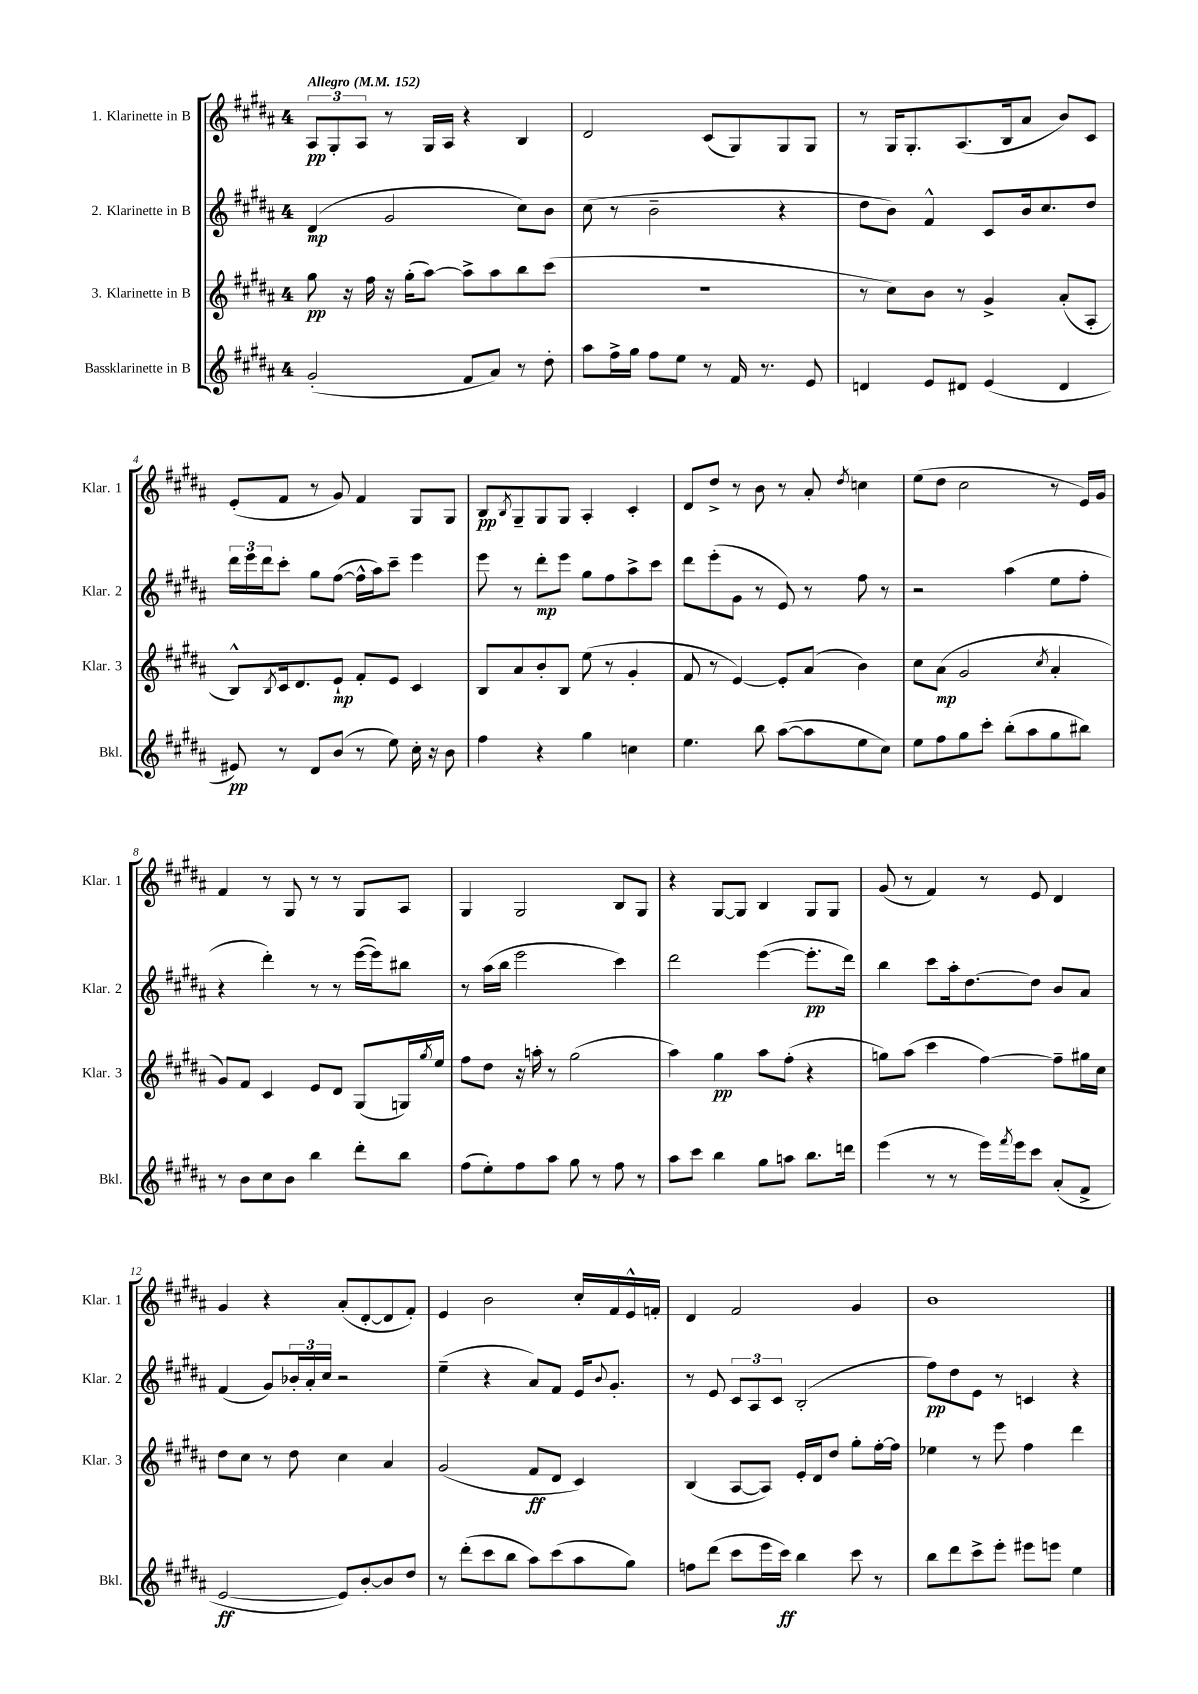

**kern	**dynam	**kern	**dynam	**kern	**dynam	**kern	**dynam
*part4	*part4	*part3	*part3	*part2	*part2	*part1	*part1
*staff4	*staff4	*staff3	*staff3	*staff2	*staff2	*staff1	*staff1
*I"Bassklarinette in B	*	*I"3. Klarinette in B	*	*I"2. Klarinette in B	*	*I"1. Klarinette in B	*
*I'Bkl.	*	*I'Klar. 3	*	*I'Klar. 2	*	*I'Klar. 1	*
*clefG2	*	*clefG2	*	*clefG2	*	*clefG2	*
*k[f#c#g#d#a#]	*	*k[f#c#g#d#a#]	*	*k[f#c#g#d#a#]	*	*k[f#c#g#d#a#]	*
*M4/4	*	*M4/4	*	*M4/4	*	*M4/4	*
*MM152	*	*MM152	*	*MM152	*	*MM152	*
=1	=1	=1	=1	=1	=1	=1	=1
!	!	!	!	!	!	!LO:TX:a:B:t=Allegro	!
(2g#'/	.	8gg#\	pp	(4d#/	mp	12A#/L	pp
.	.	.	.	.	.	12G#'/	.
.	.	16r	.	.	.	.	.
.	.	.	.	.	.	12A#/J	.
.	.	16ff#\	.	.	.	.	.
.	.	16r	.	2g#/	.	8r	.
.	.	(16gg#'\KL	.	.	.	.	.
.	.	[8aa#\J)	.	.	.	16G#/LL	.
.	.	.	.	.	.	16A#/JJ	.
8f#/L	.	8aa#^\L]	.	.	.	4r	.
8a#/J)	.	8aa#\	.	.	.	.	.
8r	.	8bb\	.	8cc#\L)	.	4B/	.
8dd#'\	.	(8ccc#\J	.	8b\J	.	.	.
=2	=2	=2	=2	=2	=2	=2	=2
8aa#\L	.	1r	.	(8cc#\	.	2d#/	.
16ff#^\L	.	.	.	8r	.	.	.
16gg#\JJ	.	.	.	.	.	.	.
8ff#\L	.	.	.	2b~\	.	.	.
8ee\J	.	.	.	.	.	.	.
8r	.	.	.	.	.	(8c#/L	.
16f#/	.	.	.	.	.	8G#/)	.
8.r	.	.	.	.	.	.	.
.	.	.	.	4r	.	8G#/	.
8e/	.	.	.	.	.	8G#/J	.
=3	=3	=3	=3	=3	=3	=3	=3
4dn/	.	8r	.	8dd#\L	.	8r	.
.	.	8cc#\L)	.	8b\J)	.	16G#/KL	.
.	.	.	.	.	.	8.G#'/	.
8e/L	.	8b\J	.	4f#^^/	.	.	.
8d#X/J	.	8r	.	.	.	(8.A#/	.
(4e/	.	4g#^/	.	8c#/L	.	.	.
.	.	.	.	.	.	16B/k	.
.	.	.	.	16b/k	.	8a#/J	.
.	.	.	.	8.cc#/	.	.	.
4d#/	.	(8a#'/L	.	.	.	8b/L)	.
.	.	8A#'/J	.	8dd#/J	.	8c#/J	.
!!LO:LB:g=z
=4	=4	=4	=4	=4	=4	=4	=4
8e#X/)	pp	8B^^/L)	.	24ddd#\LL	.	(8e'/L	.
.	.	.	.	24eee\	.	.	.
.	.	.	.	24ddd#\J	.	.	.
.	.	8qB/	.	.	.	.	.
8r	.	16c#/k	.	8ccc#'\J	.	8f#/J	.
.	.	8.d#/	.	.	.	.	.
8d#/L	.	.	.	8gg#\L	.	8r	.
(8b/J	.	8e`/J	mp	([8ff#\J	.	8g#/)	.
8r	.	8f#'/L	.	16ff#^^\LL]	.	4f#/	.
.	.	.	.	16aa#\J)	.	.	.
8ee\)	.	8e/J	.	8ccc#~\J	.	.	.
16cc#'\	.	4c#/	.	4eee\	.	8G#/L	.
16r	.	.	.	.	.	.	.
8b\	.	.	.	.	.	8G#/J	.
=5	=5	=5	=5	=5	=5	=5	=5
4ff#\	.	8B/L	.	8eee\	.	8B/L	pp
.	.	.	.	.	.	8qB/	.
.	.	8a#/	.	8r	.	8G#~/	.
4r	.	8b'/	.	8ddd#'\L	mp	8G#/	.
.	.	8B/J	.	8eee\J	.	8G#/J	.
4gg#\	.	(8ee\	.	8gg#\L	.	4A#'/	.
.	.	8r	.	8ff#\	.	.	.
4ccn\	.	4g#'/	.	8aa#^\	.	4c#'/	.
.	.	.	.	8ccc#\J	.	.	.
=6	=6	=6	=6	=6	=6	=6	=6
4.ee\	.	8f#/	.	8ddd#\L	.	8d#/L	.
.	.	8r	.	(8eee'\	.	8dd#^/J	.
.	.	[4e/)	.	8g#\J	.	8r	.
8bb\	.	.	.	8r	.	8b\	.
([8aa#\L	.	8e'/L]	.	8e/)	.	8r	.
8aa#\]	.	(8a#/J	.	8r	.	8a#'/	.
.	.	.	.	.	.	8qdd#/	.
8ee\	.	4b\)	.	8ff#\	.	4ccn\	.
8cc#\J)	.	.	.	8r	.	.	.
=7	=7	=7	=7	=7	=7	=7	=7
8ee\L	.	8cc#\L	.	2r	.	(8ee\L	.
8ff#\	.	(8a#\J	mp	.	.	8dd#\J	.
8gg#\	.	2g#/	.	.	.	2cc#\	.
8ccc#'\J	.	.	.	.	.	.	.
(8bb'\L	.	.	.	(4aa#\	.	.	.
8aa#\	.	.	.	.	.	.	.
.	.	8qcc#/	.	.	.	.	.
8gg#\	.	4a#'/	.	8ee\L	.	8r	.
8bb#X\J)	.	.	.	8ff#'\J	.	16e/LL)	.
.	.	.	.	.	.	16g#/JJ	.
!!LO:LB:g=z
=8	=8	=8	=8	=8	=8	=8	=8
8r	.	8g#/L)	.	4r	.	4f#/	.
8b\L	.	8f#/J	.	.	.	.	.
8cc#\	.	4c#/	.	4ddd#'\)	.	8r	.
8b\J	.	.	.	.	.	8G#/	.
4bb\	.	8e/L	.	8r	.	8r	.
.	.	8d#/J	.	8r	.	8r	.
8ddd#'\L	.	(8G#/L	.	([16eee\LL	.	8G#/L	.
.	.	.	.	16eee\J])	.	.	.
8bb\J	.	16Gn/L)	.	8bb#X\J	.	8A#/J	.
.	.	8qgg#/	.	.	.	.	.
.	.	16ee/JJ	.	.	.	.	.
=9	=9	=9	=9	=9	=9	=9	=9
(8ff#\L	.	8ff#\L	.	8r	.	4G#/	.
8ee'\)	.	8dd#\J	.	(16aa#\LL	.	.	.
.	.	.	.	16bb\JJ	.	.	.
8ff#\	.	16r	.	2eee\	.	2G#/	.
.	.	16aan'\	.	.	.	.	.
8aa#\J	.	8r	.	.	.	.	.
8gg#\	.	(2gg#\	.	.	.	.	.
8r	.	.	.	.	.	.	.
8ff#\	.	.	.	4ccc#\)	.	8B/L	.
8r	.	.	.	.	.	8G#/J	.
=10	=10	=10	=10	=10	=10	=10	=10
8aa#\L	.	4aa#\)	.	2ddd#\	.	4r	.
8ccc#\J	.	.	.	.	.	.	.
4bb\	.	4gg#\	pp	.	.	[8G#/L	.
.	.	.	.	.	.	8G#/J]	.
8gg#\L	.	8aa#\L	.	([4eee\	.	4B/	.
8aan\J	.	(8ff#'\J	.	.	.	.	.
8.bb\L	.	4r	.	8.eee'\L]	pp	8G#/L	.
.	.	.	.	.	.	8G#/J	.
16dddn\Jk	.	.	.	16ddd#\Jk)	.	.	.
=11	=11	=11	=11	=11	=11	=11	=11
(4eee\	.	8ggn\L)	.	4bb\	.	(8g#/	.
.	.	(8aa#\J	.	.	.	8r	.
8r	.	4ccc#\	.	8ccc#\L	.	4f#/)	.
8r	.	.	.	16aa#'\k	.	.	.
.	.	.	.	[8.dd#\	.	.	.
16eee\LL)	.	[4ff#\)	.	.	.	8r	.
8qfff#/	.	.	.	.	.	.	.
16eee\J	.	.	.	.	.	.	.
8ccc#\J	.	.	.	8dd#\J]	.	8e/	.
(8a#'/L	.	8ff#~\L]	.	8b/L	.	4d#/	.
8f#^/J	.	16gg#X\L	.	8a#/J	.	.	.
.	.	16cc#\JJ	.	.	.	.	.
!!LO:LB:g=z
=12	=12	=12	=12	=12	=12	=12	=12
[2e/	ff	8dd#\L	.	(4f#/	.	4g#/	.
.	.	8cc#\J	.	.	.	.	.
.	.	8r	.	8g#/L)	.	4r	.
.	.	8dd#\	.	24b-X'/L	.	.	.
.	.	.	.	24a#'/	.	.	.
.	.	.	.	24cc#/JJ	.	.	.
8e/L])	.	4cc#\	.	2r	.	(8a#'/L	.
[8b'/	.	.	.	.	.	[8d#'/	.
8b/]	.	4a#/	.	.	.	8d#/]	.
8dd#/J	.	.	.	.	.	8f#'/J)	.
=13	=13	=13	=13	=13	=13	=13	=13
8r	.	(2g#/	.	(4ee~\	.	4e/	.
(8ddd#'\L	.	.	.	.	.	.	.
8ccc#\	.	.	.	4r	.	2b\	.
8bb\J	.	.	.	.	.	.	.
8aa#\L)	.	8f#/L	ff	8a#/L)	.	.	.
(8ccc#\	.	8d#/J	.	8f#/J	.	.	.
8aa#\	.	4c#/)	.	16e/KL	.	16cc#'/LL	.
.	.	.	.	8qqb/	.	.	.
.	.	.	.	8.g#'/J	.	16f#/	.
8gg#\J)	.	.	.	.	.	16e^^/	.
.	.	.	.	.	.	16fn'/JJ	.
=14	=14	=14	=14	=14	=14	=14	=14
8ffn\L	.	(4B/	.	8r	.	4d#/	.
(8ddd#\J	.	.	.	8e/	.	.	.
8ccc#\L	.	[8A#/L	.	12c#/L	.	2f#/	.
.	.	.	.	12A#/	.	.	.
16eee\L	.	8A#/J])	.	.	.	.	.
.	.	.	.	12c#/J	.	.	.
16ccc#\JJ)	ff	.	.	.	.	.	.
4bb\	.	16e'/LL	.	(2B'/	.	.	.
.	.	16d#/J	.	.	.	.	.
.	.	8dd#/J	.	.	.	.	.
8ccc#\	.	8gg#'\L	.	.	.	4g#/	.
8r	.	[16ff#'\L	.	.	.	.	.
.	.	16ff#\JJ]	.	.	.	.	.
=15	=15	=15	=15	=15	=15	=15	=15
8bb\L	.	4ee-X\	.	8ff#\L)	pp	1b	.
8ddd#\	.	.	.	8dd#\	.	.	.
8ccc#^\	.	8r	.	8e\J	.	.	.
8eee'\J	.	8eee\	.	8r	.	.	.
8eee#X\L	.	4ff#\	.	4cn/	.	.	.
8eeen\J	.	.	.	.	.	.	.
4ee\	.	4ddd#\	.	4r	.	.	.
==	==	==	==	==	==	==	==
*-	*-	*-	*-	*-	*-	*-	*-
